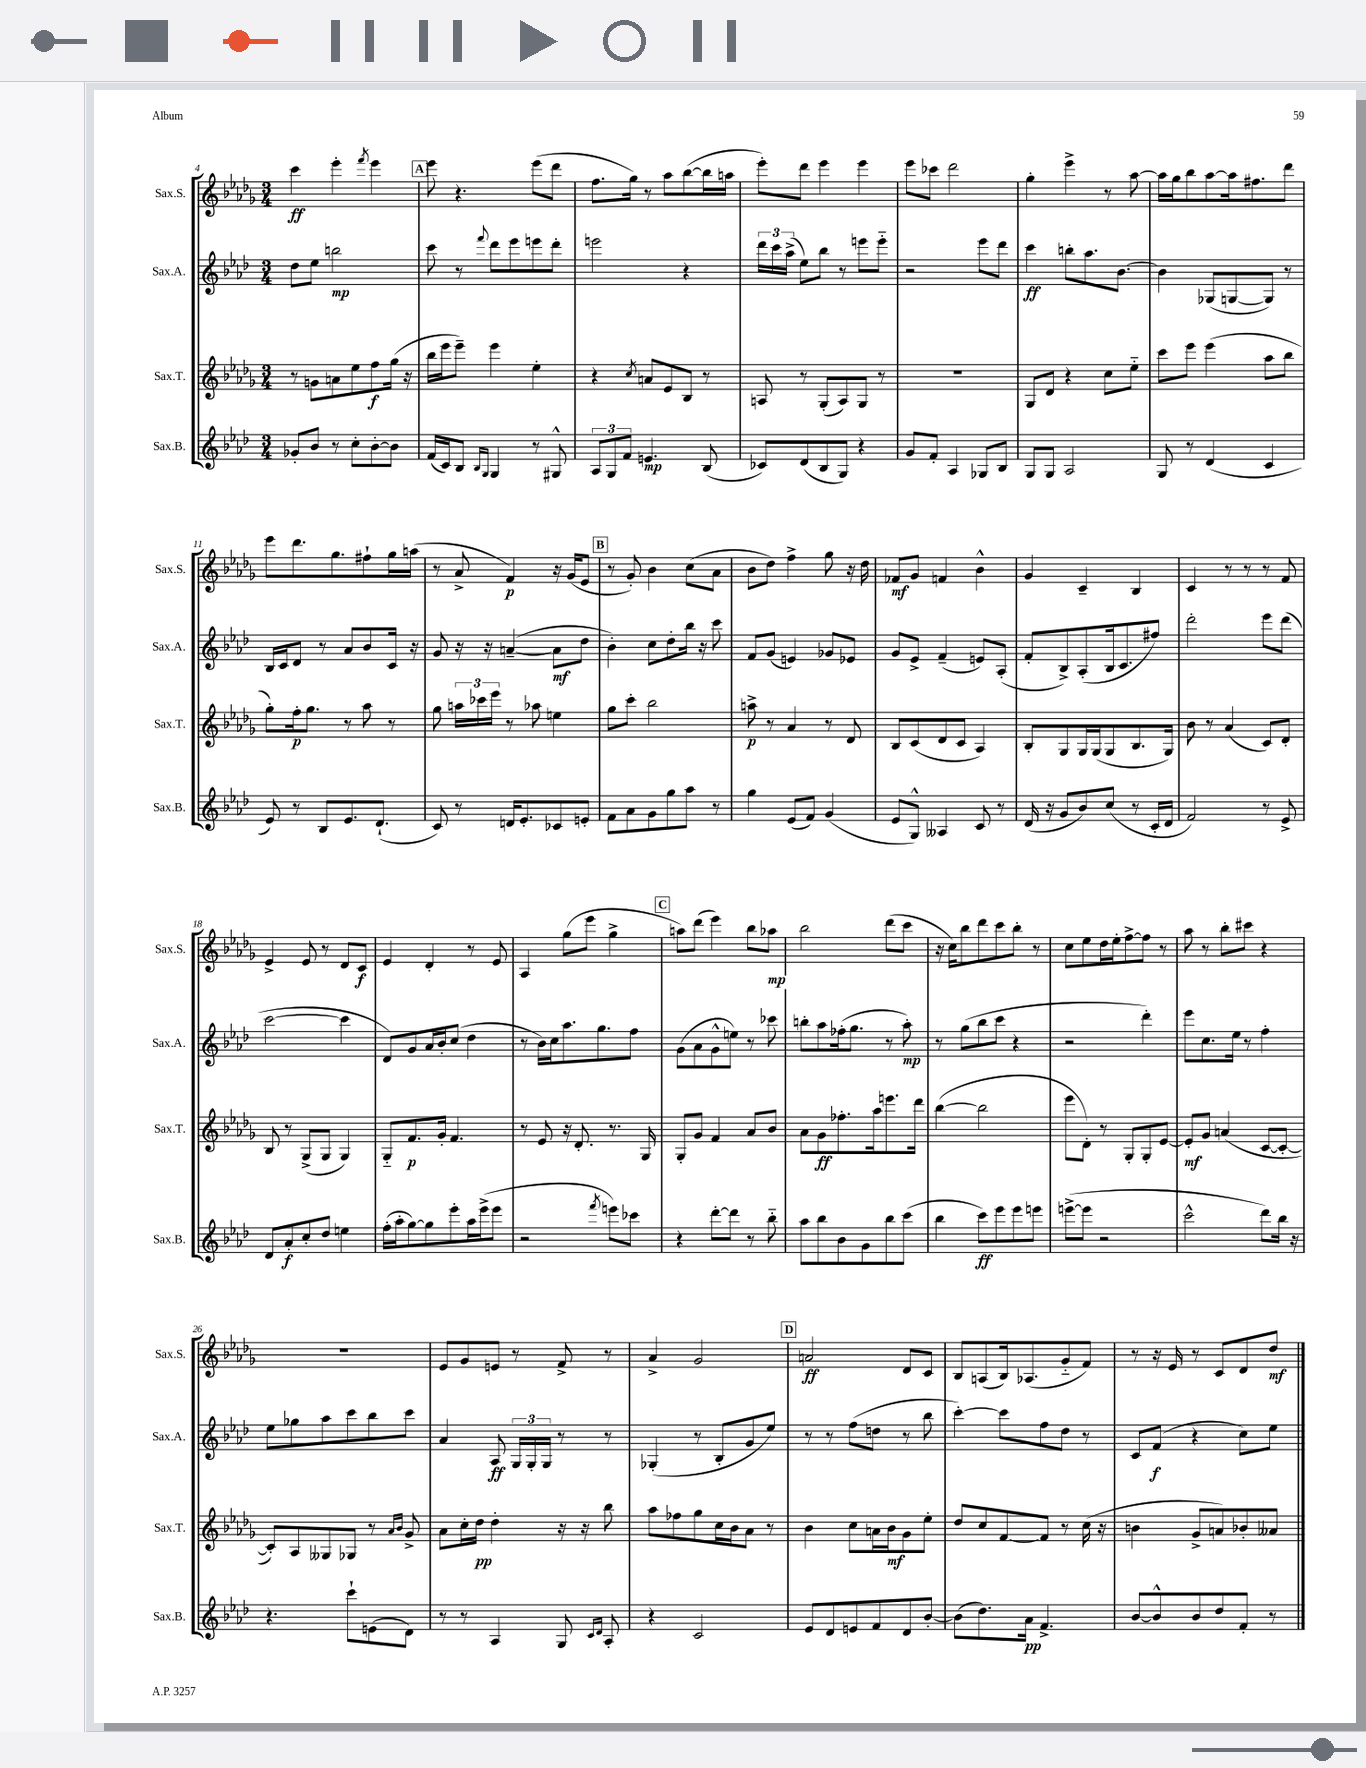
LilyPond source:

<<
\new StaffGroup <<
\new Staff = "s0" \with { instrumentName = "Sax.S." shortInstrumentName = "Sax.S." } {
    \clef treble \key des \major \numericTimeSignature \time 3/4
    \autoBeamOff c'''4\ff ees'''4-. \acciaccatura { f'''8 } ees'''4 |
    \mark \markup { \box "A" } ees'''8 r4. ees'''8[( des'''8] |
    f''8.[ ges''16]) r8 aes''8[ bes''8~( bes''16 a''16] |
    ees'''8[-.) des'''8] ees'''4 ees'''4 |
    ees'''8[ ces'''8] des'''2 |
    ges''4-. ees'''4-> r8 aes''8~ |
    aes''16[ ges''16 bes''8 aes''8~ aes''16 fis''8. des'''8] |
    ees'''8[ des'''8. ges''8. fis''8-! ges''16 a''16]( |
    r8 aes'8-> f'4\p) r16 ges'16[( ees'8] |
    \mark \markup { \box "B" } r8 ges'8-.) bes'4 c''8[( aes'8] |
    bes'8[ des''8]) f''4-> ges''8 r16 des''16 |
    fes'8[\mf ges'8] f'4 bes'4-^ |
    ges'4 c'4-- bes4 |
    c'4 r8 r8 r8 f'8 |
    ees'4-> ees'8 r8 des'8[ c'8]\f |
    ees'4 des'4-. r8 ees'8 |
    aes4 ges''8[( ees'''8] ges''4-> |
    \mark \markup { \box "C" } a''8[) des'''8]( ees'''4) bes''8[ aes''8]\mp |
    bes''2 des'''8[( c'''8] |
    r16 c''16[) bes''8 des'''8 c'''8 bes''8]-. r8 |
    c''8[ ees''8 des''16 ees''16-. f''8~-> f''8] r8 |
    aes''8 r8 bes''8[-. cis'''8] r4 |
    R2. |
    ees'8[ ges'8 e'8] r8 f'8-> r8 |
    aes'4-> ges'2 |
    \mark \markup { \box "D" } a'2\ff des'8[ c'8] |
    bes8[ a8( bes16) aes8.( ges'8-_ f'8]) |
    r8 r16 ees'16 r8 c'8[ des'8 des''8]\mf \bar "|." |
}
\new Staff = "s1" \with { instrumentName = "Sax.A." shortInstrumentName = "Sax.A." } {
    \clef treble \key aes \major \numericTimeSignature \time 3/4
    \autoBeamOff des''8[ ees''8] b''2\mp |
    \mark \markup { \box "A" } c'''8 r8 \appoggiatura { f'''8 } des'''8[ ees'''8 e'''8 des'''8]-. |
    e'''2 r4 |
    \tuplet 3/2 { des'''16[ c'''16 aes''16]->( } ees''8[) bes''8] r8 e'''8[ e'''8]-_ |
    r2 ees'''8[ des'''8] |
    c'''4\ff b''8[-. aes''8. bes'8.]~ |
    bes'4 ges8[( g8~ g8]) r8 |
    bes16[ c'16 des'8] r8 aes'8[ bes'8 c'16] r16 |
    g'8 r16 r16 a'4~--( a'8[\mf des''8] |
    \mark \markup { \box "B" } bes'4-.) c''8[ des''8-. bes''16] r16 c'''8 |
    f'8[ g'8]( e'4) ges'8[ ees'8] |
    g'8[ ees'8]-> f'4--( e'8[) aes8]-.( |
    f'8[-. bes8->) aes8-.( bes16 c'8. fis''8]) |
    des'''2-. ees'''8[ des'''8]( |
    c'''2~ c'''4 |
    des'8[) g'8 aes'16 bes'16-. c''8]( des''4 |
    r8 bes'16[) c''16 aes''8. g''8. f''8] |
    \mark \markup { \box "C" } g'8[( aes'8 g'8-^ e''8]) r8 ces'''8 |
    b''8[-. aes''8 fes''16-.( g''8.] r8 aes''8-.\mp) |
    r8 g''8[( bes''8 c'''8] r4 |
    r2 des'''4-.) |
    ees'''8[ c''8. ees''16] r8 f''4-. |
    ees''8[ ges''8 aes''8 c'''8 bes''8 c'''8] |
    aes'4 aes8\ff \tuplet 3/2 { g16[ g16-. g16] } r8 r8 |
    ges4-.( r8 bes8[-. g'8 ees''8]) |
    \mark \markup { \box "D" } r8 r8 f''8[( d''8] r8 bes''8 |
    c'''4~-.) c'''8[ f''8 des''8] r8 |
    c'8[ f'8]\f( r4 c''8[) ees''8] \bar "|." |
}
\new Staff = "s2" \with { instrumentName = "Sax.T." shortInstrumentName = "Sax.T." } {
    \clef treble \key des \major \numericTimeSignature \time 3/4
    \autoBeamOff r8 g'8[ a'8 ees''8 f''8\f ges''16]( r16 |
    \mark \markup { \box "A" } bes''16[ ees'''16 ees'''8]--) ees'''4 ees''4-. |
    r4 \acciaccatura { c''8 } a'8[ ees'8 bes8] r8 |
    a8 r8 ges8[-.( a8) ges8] r8 |
    R2. |
    ges8[ des'8] r4 c''8[ ees''8]-_ |
    c'''8[ ees'''8] ees'''4( aes''8[ bes''8] |
    ges''8[-.) f''16-.\p ges''8.] r8 aes''8 r8 |
    ges''8 \tuplet 3/2 { a''16[ ces'''16 ees'''16] } r8 aes''8 e''4 |
    \mark \markup { \box "B" } ges''8[ c'''8]-. bes''2 |
    a''8->\p r8 aes'4 r8 des'8 |
    bes8[ c'8( des'8 c'8] aes4) |
    bes8[-. ges8 ges16 ges16( ges8 bes8. ges16]) |
    bes'8 r8 aes'4( c'8[) des'8]-. |
    bes8 r8 ges8[->( ges8] ges4) |
    ges8[-_ f'8.\p ges'16]-. f'4. |
    r8 ees'8 r16 des'8.-. r8. ges16 |
    \mark \markup { \box "C" } ges8[-. ges'8] f'4 aes'8[ bes'8] |
    aes'8[ ges'8\ff fes''8.-. aes''16 e'''8. des'''16] |
    bes''4~( bes''2 |
    ees'''8[ des'8]-.) r8 ges8[-. ges8-. ees'8]~ |
    ees'8[-.\mf ges'8] a'4( c'8[~ c'8]~-. |
    c'8[-.) aes8 geses8 ges8] r8 \grace { aes'16[ bes'16] } ges'8-> |
    aes'8[ c''16-. des''16]\pp des''4-. r16 r16 bes''8 |
    aes''8[ fes''8 ges''8 c''16 bes'16 aes'8] r8 |
    \mark \markup { \box "D" } bes'4 c''8[ a'16 bes'16\mf ges'8 ees''8]-. |
    des''8[ c''8 f'8~ f'8] r8 c''16( r16 |
    b'4 ges'8[-> a'8) bes'8-. aeses'8] \bar "|." |
}
\new Staff = "s3" \with { instrumentName = "Sax.B." shortInstrumentName = "Sax.B." } {
    \clef treble \key aes \major \numericTimeSignature \time 3/4
    \autoBeamOff ges'8[-. bes'8] r8 c''8[-. bes'8~-. bes'8] |
    \mark \markup { \box "A" } f'16[( c'16) bes8] \grace { bes16[ g16] } g4 r8 gis8-^ |
    \tuplet 3/2 { aes8[ g8 f'8] } e'4.\mp bes8( |
    ces'8[) des'8( bes8 g8]) r4 |
    g'8[ f'8]-. aes4 ges8[ bes8] |
    g8[ g8] aes2 |
    g8 r8 des'4( c'4 |
    ees'8) r8 bes8[ ees'8. des'8.]-!( |
    c'8) r8 d'16[ ees'8.-. ces'8 e'8]-. |
    \mark \markup { \box "B" } f'8[ aes'8 g'8 g''8 aes''8] r8 |
    g''4 ees'8[( f'8]) g'4( |
    ees'8[ g8]-^) aeses4 c'8 r8 |
    des'16( r16 g'8[ bes'8) c''8]( r8 c'16[-. des'16] |
    f'2) r8 ees'8-> |
    des'8[ aes'8-.\f c''8-. des''8] e''4 |
    f''16[-.( aes''16-. g''8~) g''8 ees'''8-. aes''16 ees'''16->( ees'''8] |
    r2 \acciaccatura { f'''8 } e'''8[) ces'''8] |
    \mark \markup { \box "C" } r4 des'''8[~-. des'''8] r8 bes''8-_ |
    aes''8[ bes''8 bes'8 g'8 bes''8 c'''8]( |
    bes''4 c'''8[\ff) ees'''8 ees'''8 e'''8] |
    e'''8[~->( e'''8] r2 |
    c'''2-^ des'''8[) bes''16] r16 |
    r4. c'''8[-! e'8( des'8]) |
    r8 r8 aes4 g8 \grace { c'16[ des'16] } aes8-. |
    r4 c'2 |
    \mark \markup { \box "D" } ees'8[ des'8 e'8 f'8 des'8 bes'8]~-. |
    bes'8[( des''8.) aes'16]\pp f'4.-> |
    bes'8[~ bes'8-^ bes'8 des''8 f'8]-. r8 \bar "|." |
}
>>
>>
\layout { \context { \Score currentBarNumber = #4 } }
